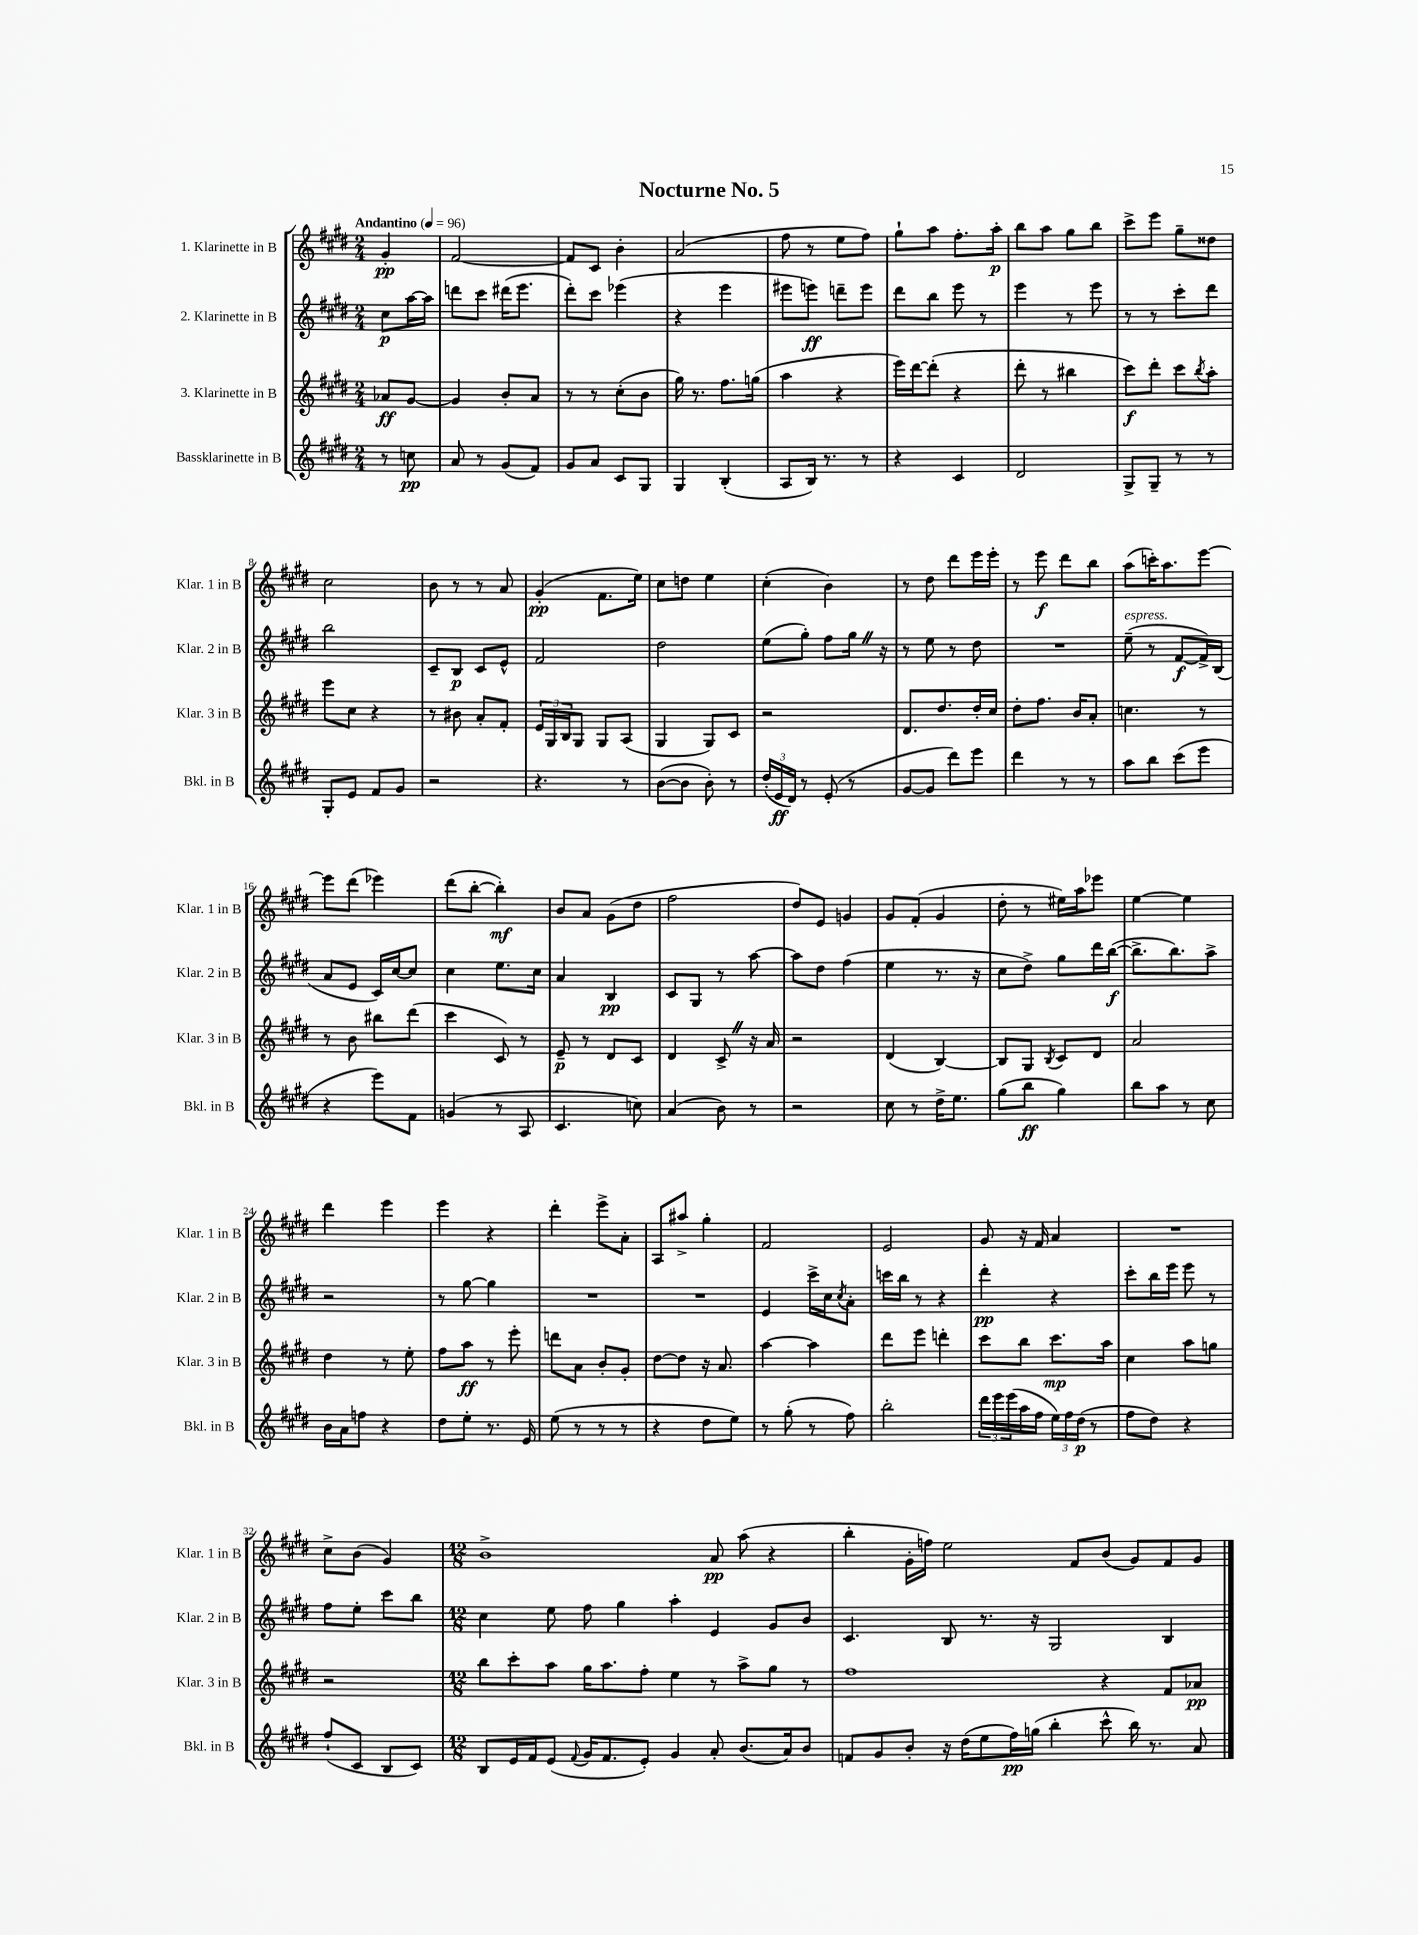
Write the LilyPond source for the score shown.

\header { title = "Nocturne No. 5" }
<<
\new StaffGroup <<
\new Staff = "s0" \with { instrumentName = "1. Klarinette in B" shortInstrumentName = "Klar. 1 in B" } {
    \clef treble \key e \major \numericTimeSignature \time 2/4 \partial 4 \tempo "Andantino" 4 = 96
    gis'4-.\pp |
    fis'2~ |
    fis'8 cis'8 b'4-. |
    a'2( |
    fis''8 r8 e''8 fis''8) |
    gis''8-! a''8 fis''8.-. a''16-.\p |
    b''8 a''8 gis''8 b''8 |
    cis'''8-> e'''8 gis''8-- disis''8 |
    cis''2 |
    b'8 r8 r8 a'8 |
    gis'4-.\pp( fis'8. e''16) |
    cis''8 d''8 e''4 |
    cis''4-.( b'4) |
    r8 dis''8 dis'''8 e'''16 e'''16-. |
    r8 e'''8\f dis'''8 b''8 |
    a''8( c'''16-.) a''8. e'''8~ |
    e'''8 dis'''8( ees'''4) |
    dis'''8( b''8~-. b''4-.\mf) |
    b'8 a'8 gis'8( dis''8 |
    fis''2 |
    dis''8) e'8 g'4 |
    gis'8 fis'8-.( gis'4 |
    dis''8-. r8 eis''16) a''16 ees'''8 |
    e''4~ e''4 |
    dis'''4 e'''4 |
    e'''4 r4 |
    dis'''4-. e'''8-> a'8-. |
    a8 ais''8-> gis''4-. |
    fis'2 |
    e'2 |
    gis'8 r16 fis'16 a'4 |
    R2 |
    cis''8-> b'8( gis'4) |
    \numericTimeSignature \time 12/8 b'1-> a'8\pp a''8( r4 |
    b''4-. gis'16-. f''16) e''2 fis'8 b'8( gis'8) fis'8 gis'8 \bar "|." |
}
\new Staff = "s1" \with { instrumentName = "2. Klarinette in B" shortInstrumentName = "Klar. 2 in B" } {
    \clef treble \key e \major \numericTimeSignature \time 2/4 \partial 4
    cis''8\p a''16~ a''16 |
    d'''8 cis'''8 dis'''16( e'''8. |
    dis'''8-.) cis'''8 ees'''4( |
    r4 e'''4 |
    eis'''8 e'''8\ff) d'''8-- e'''8 |
    dis'''8 b''8 e'''8 r8 |
    e'''4 r8 e'''8 |
    r8 r8 cis'''8-. dis'''8 |
    b''2 |
    cis'8-- b8\p cis'8 e'8-^ |
    fis'2 |
    dis''2 |
    e''8( gis''8-.) fis''8 gis''16 \once \override BreathingSign.text = \markup { \musicglyph "scripts.caesura.straight" } \breathe r16 |
    r8 e''8 r8 dis''8 |
    R2 |
    e''8--^\markup { \italic "espress." }( r8 fis'8~\f fis'16->) b16( |
    a'8 e'8 cis'16) cis''16~ cis''8 |
    cis''4 e''8. cis''16 |
    a'4 b4\pp |
    cis'8 gis8 r8 a''8~ |
    a''8 dis''8 fis''4( |
    e''4 r8. r16 |
    cis''8 dis''8->) gis''8 dis'''16 b''16~\f( |
    b''8.-> b''8.) a''8-> |
    r2 |
    r8 gis''8~ gis''4 |
    R2 |
    R2 |
    e'4 cis'''16-> cis''16 \acciaccatura { cis''8 } a'8-. |
    c'''16 b''16 r8 r4 |
    dis'''4-.\pp r4 |
    cis'''8-. b''16 e'''16 e'''8 r8 |
    fis''8 e''8-. cis'''8 b''8 |
    \numericTimeSignature \time 12/8 cis''4 e''8 fis''8 gis''4 a''4-. e'4 gis'8 b'8 |
    cis'4. b8 r8. r16 gis2 b4 \bar "|." |
}
\new Staff = "s2" \with { instrumentName = "3. Klarinette in B" shortInstrumentName = "Klar. 3 in B" } {
    \clef treble \key e \major \numericTimeSignature \time 2/4 \partial 4
    aes'8\ff gis'8~ |
    gis'4 b'8-. a'8 |
    r8 r8 cis''8-.( b'8 |
    gis''16) r8. fis''8. g''16( |
    a''4 r4 |
    e'''16) dis'''16~ dis'''8-.( r4 |
    dis'''8-. r8 bis''4 |
    cis'''8\f) dis'''8-. cis'''8 \acciaccatura { b''8 } a''8-. |
    e'''8 cis''8 r4 |
    r8 bis'8 a'8-. fis'8-. |
    \tuplet 3/2 { e'16 gis16 b16 } gis8 gis8 a8( |
    gis4 gis8) cis'8 |
    r2 |
    dis'8. dis''8. dis''16-. cis''16 |
    dis''8-. fis''8. b'16 a'8-. |
    c''4. r8 |
    r8 b'8 bis''8 dis'''8( |
    cis'''4 cis'8) r8 |
    e'8--\p r8 dis'8 cis'8 |
    dis'4 cis'8-> \once \override BreathingSign.text = \markup { \musicglyph "scripts.caesura.straight" } \breathe r16 a'16 |
    r2 |
    dis'4( b4~) |
    b8 gis8 \acciaccatura { b8 } cis'8 dis'8 |
    a'2 |
    dis''4 r8 e''8-. |
    fis''8 a''8\ff r8 e'''8-. |
    d'''8 a'8 b'8-. gis'8-. |
    dis''8~ dis''8 r16 a'8. |
    a''4~ a''4 |
    dis'''8 e'''8 d'''4-. |
    cis'''8 b''8 cis'''8.\mp a''16 |
    cis''4 a''8 g''8 |
    r2 |
    \numericTimeSignature \time 12/8 b''8 cis'''8-. a''8 gis''16 a''8. fis''8-. e''4 r8 a''8-> gis''8 r8 |
    fis''1 r4 fis'8 aes'8\pp \bar "|." |
}
\new Staff = "s3" \with { instrumentName = "Bassklarinette in B" shortInstrumentName = "Bkl. in B" } {
    \clef treble \key e \major \numericTimeSignature \time 2/4 \partial 4
    r8 c''8\pp |
    a'8 r8 gis'8( fis'8) |
    gis'8 a'8 cis'8 gis8 |
    gis4 b4-.( |
    a8 b16) r8. r8 |
    r4 cis'4 |
    dis'2 |
    gis8-> gis8-- r8 r8 |
    gis8-. e'8 fis'8 gis'8 |
    r2 |
    r4. r8 |
    b'8~( b'8 b'8-.) r8 |
    \tuplet 3/2 { dis''16-.( e'16\ff dis'16) } r8 e'8-.( r8 |
    gis'8~ gis'8 dis'''8) e'''8 |
    dis'''4 r8 r8 |
    a''8 b''8 cis'''8( e'''8 |
    r4 e'''8) fis'8 |
    g'4( r8 a8 |
    cis'4. c''8) |
    a'4( b'8) r8 |
    r2 |
    cis''8 r8 dis''16-> e''8. |
    gis''8( b''8\ff gis''4) |
    b''8 a''8 r8 cis''8 |
    b'16 a'16 f''8 r4 |
    dis''8 e''8-. r8. e'16 |
    e''8( r8 r8 r8 |
    r4 dis''8 e''8) |
    r8 gis''8-.( r8 fis''8) |
    b''2-. |
    \tuplet 3/2 { dis'''16 e'''16 e'''16( } a''16 fis''16 \tuplet 3/2 { e''16) fis''16 dis''16\p( } r8 |
    fis''8 dis''8) r4 |
    fis''8-!( cis'8 b8 cis'8) |
    \numericTimeSignature \time 12/8 b8 e'16 fis'16 e'8( \appoggiatura { fis'8 } gis'16 fis'8. e'8-.) gis'4 a'8-. b'8.( a'16) b'8 |
    f'8 gis'8 b'8-. r16 dis''16( e''8 fis''16\pp) g''16( b''4-. cis'''8-^ b''16) r8. a'8 \bar "|." |
}
>>
>>
